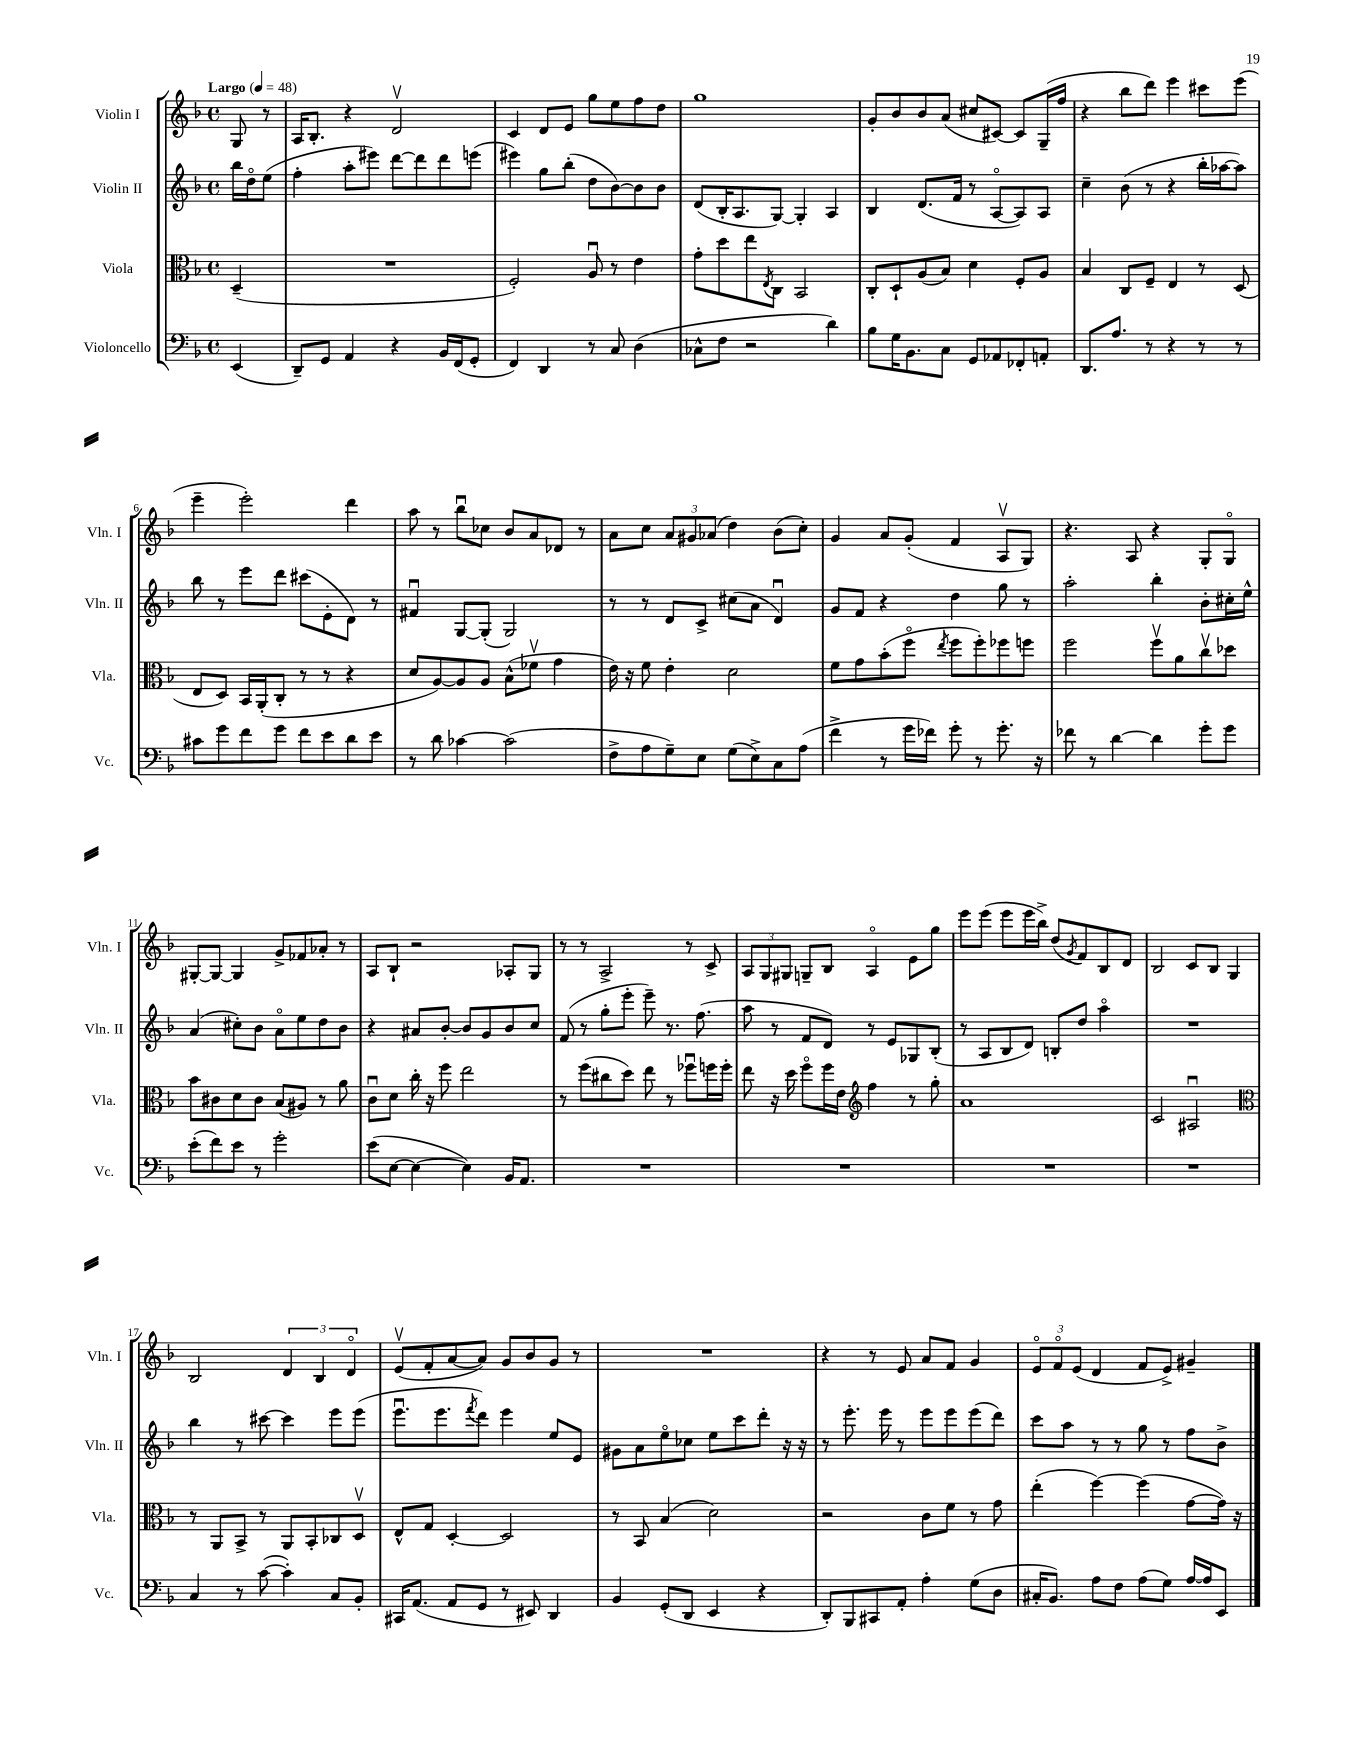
<<
\new StaffGroup <<
\new Staff = "s0" \with { instrumentName = "Violin I" shortInstrumentName = "Vln. I" } {
    \clef treble \key f \major \defaultTimeSignature \time 4/4 \partial 4 \tempo "Largo" 4 = 48
    g8 r8 |
    a16 bes8.-. r4 d'2\upbow |
    c'4 d'8 e'8 g''8 e''8 f''8 d''8 |
    g''1 |
    g'8-. bes'8 bes'8 a'8( cis''8 cis'8~) cis'8 g16--( f''16 |
    r4 bes''8 d'''8) e'''4 cis'''8 e'''8( |
    e'''4-- e'''2-.) d'''4 |
    a''8 r8 bes''8\downbow ces''8 bes'8 a'8 des'8 r8 |
    a'8 c''8 \tuplet 3/2 { a'8 gis'8 aes'8( } d''4) bes'8( c''8-.) |
    g'4 a'8 g'8-.( f'4 a8\upbow g8) |
    r4. a8 r4 g8-. g8\flageolet |
    gis8~-. gis8~ gis4 g'8-> fes'8 aes'8-. r8 |
    a8 bes8-! r2 aes8-. g8 |
    r8 r8 a2-> r8 c'8-> |
    \tuplet 3/2 { a8 g8 gis8 } g8-- bes8 a4\flageolet e'8 g''8 |
    e'''8 e'''8( e'''8 e'''16 bes''16->) d''8( \acciaccatura { g'8 } f'8) bes8 d'8 |
    bes2 c'8 bes8 g4 |
    bes2 \tuplet 3/2 { d'4 bes4 d'4\flageolet } |
    e'8\upbow( f'8-. a'8~ a'8) g'8 bes'8 g'8 r8 |
    R1 |
    r4 r8 e'8 a'8 f'8 g'4 |
    \tuplet 3/2 { e'8\flageolet f'8\flageolet e'8( } d'4 f'8 e'8->) gis'4-- \bar "|." |
}
\new Staff = "s1" \with { instrumentName = "Violin II" shortInstrumentName = "Vln. II" } {
    \clef treble \key f \major \defaultTimeSignature \time 4/4 \partial 4
    bes''16 d''16\flageolet e''8( |
    f''4-. a''8-. eis'''8) d'''8~ d'''8 d'''8 e'''8( |
    eis'''4) g''8 bes''8-.( d''8 bes'8~) bes'8 bes'8 |
    d'8( bes16-. a8. g8~) g4-. a4 |
    bes4 d'8.( f'16 r8 a8~\flageolet a8) a8 |
    c''4-- bes'8( r8 r4 bes''16-. aes''16~ aes''8) |
    bes''8 r8 e'''8 d'''8 cis'''8( e'8-. d'8) r8 |
    fis'4\downbow g8~ g8-.( g2) |
    r8 r8 d'8 c'8-> cis''8( a'8 d'4\downbow) |
    g'8 f'8 r4 d''4 g''8 r8 |
    a''2-. bes''4-. bes'8-. cis''16-. e''16-^ |
    a'4( cis''8-.) bes'8 a'8\flageolet e''8 d''8 bes'8 |
    r4 ais'8 bes'8~-. bes'8 g'8 bes'8 c''8 |
    f'8( r8 g''8-. e'''8-. e'''8--) r8. f''8.( |
    a''8 r8 f'8 d'8) r8 e'8 ges8 bes8-.( |
    r8 a8 bes8 d'8) b8-. d''8 a''4\flageolet |
    R1 |
    bes''4 r8 cis'''8~ cis'''4 e'''8 e'''8( |
    e'''8.\downbow e'''8. \acciaccatura { f'''8 } d'''8) e'''4 e''8 e'8 |
    gis'8 a'8 e''8\flageolet ces''8 e''8 c'''8 d'''8-. r16 r16 |
    r8 e'''8.-. e'''16 r8 e'''8 e'''8 e'''8( d'''8) |
    c'''8 a''8 r8 r8 g''8 r8 f''8 bes'8-> \bar "|." |
}
\new Staff = "s2" \with { instrumentName = "Viola" shortInstrumentName = "Vla." } {
    \clef alto \key f \major \defaultTimeSignature \time 4/4 \partial 4
    d4--( |
    R1 |
    f2-.) a8\downbow r8 e'4 |
    g'8-. d''8 e''8 \acciaccatura { e8 } c8 bes,2 |
    c8-. d8-! a8( bes8) d'4 f8-. a8 |
    bes4 c8 f8-- e4 r8 d8( |
    e8 d8) bes,16 a,16-.( c8-. r8 r8 r4 |
    d'8 a8~) a8 a8 bes8-^( fes'8\upbow g'4 |
    e'16) r16 f'8 e'4-. d'2 |
    f'8 g'8 bes'8-.( f''8\flageolet \acciaccatura { e''8 } f''8 f''8-.) fes''8 f''8 |
    f''2 f''8\upbow a'8 c''8\upbow des''8 |
    bes'8 cis'8 d'8 cis'8 bes8( ais8) r8 a'8 |
    c'8\downbow d'8 c''16-. r16 f''8 e''2 |
    r8 f''8( cis''8 d''8) e''8 r8 fes''8\downbow f''16 f''16-. |
    e''8 r16 d''16 f''8\flageolet f''16 e'16 \clef treble f''4 r8 g''8-. |
    a'1 |
    c'2 ais2\downbow |
    \clef alto r8 a,8 bes,8-> r8 a,8 bes,8-. ces8 d8\upbow |
    e8-^ g8 d4~-. d2 |
    r8 bes,8 bes4( d'2) |
    r2 c'8 f'8 r8 g'8 |
    e''4-.( f''4~) f''4( g'8~ g'16) r16 \bar "|." |
}
\new Staff = "s3" \with { instrumentName = "Violoncello" shortInstrumentName = "Vc." } {
    \clef bass \key f \major \defaultTimeSignature \time 4/4 \partial 4
    e,4( |
    d,8--) g,8 a,4 r4 bes,16 f,16( g,8-. |
    f,4) d,4 r8 c8 d4( |
    ces8-^ f8 r2 d'4) |
    bes8 g16 bes,8. c8 g,8 aes,8 fes,8-. a,8-. |
    d,8. a8. r8 r4 r8 r8 |
    cis'8 g'8 f'8 g'8 f'8 e'8 d'8 e'8 |
    r8 d'8 ces'4~ ces'2( |
    f8-> a8 g8--) e8 g8( e8->) c8 a8( |
    f'4-> r8 g'16 fes'16) g'8-. r8 g'8.-. r16 |
    fes'8 r8 d'4~ d'4 g'8-. g'8 |
    e'8-.( f'8) e'8 r8 g'2-. |
    e'8( e8~ e4~ e4) bes,16 a,8. |
    R1 |
    R1 |
    R1 |
    R1 |
    c4 r8 c'8~( c'4-.) c8 bes,8-. |
    cis,16 a,8.( a,8 g,8 r8 eis,8) d,4 |
    bes,4 g,8-.( d,8 e,4 r4 |
    d,8-.) bes,,8 cis,8 a,8-. a4-. g8( d8 |
    cis16-. bes,8.) a8 f8 a8( g8) a16~ a16 e,8 \bar "|." |
}
>>
>>
